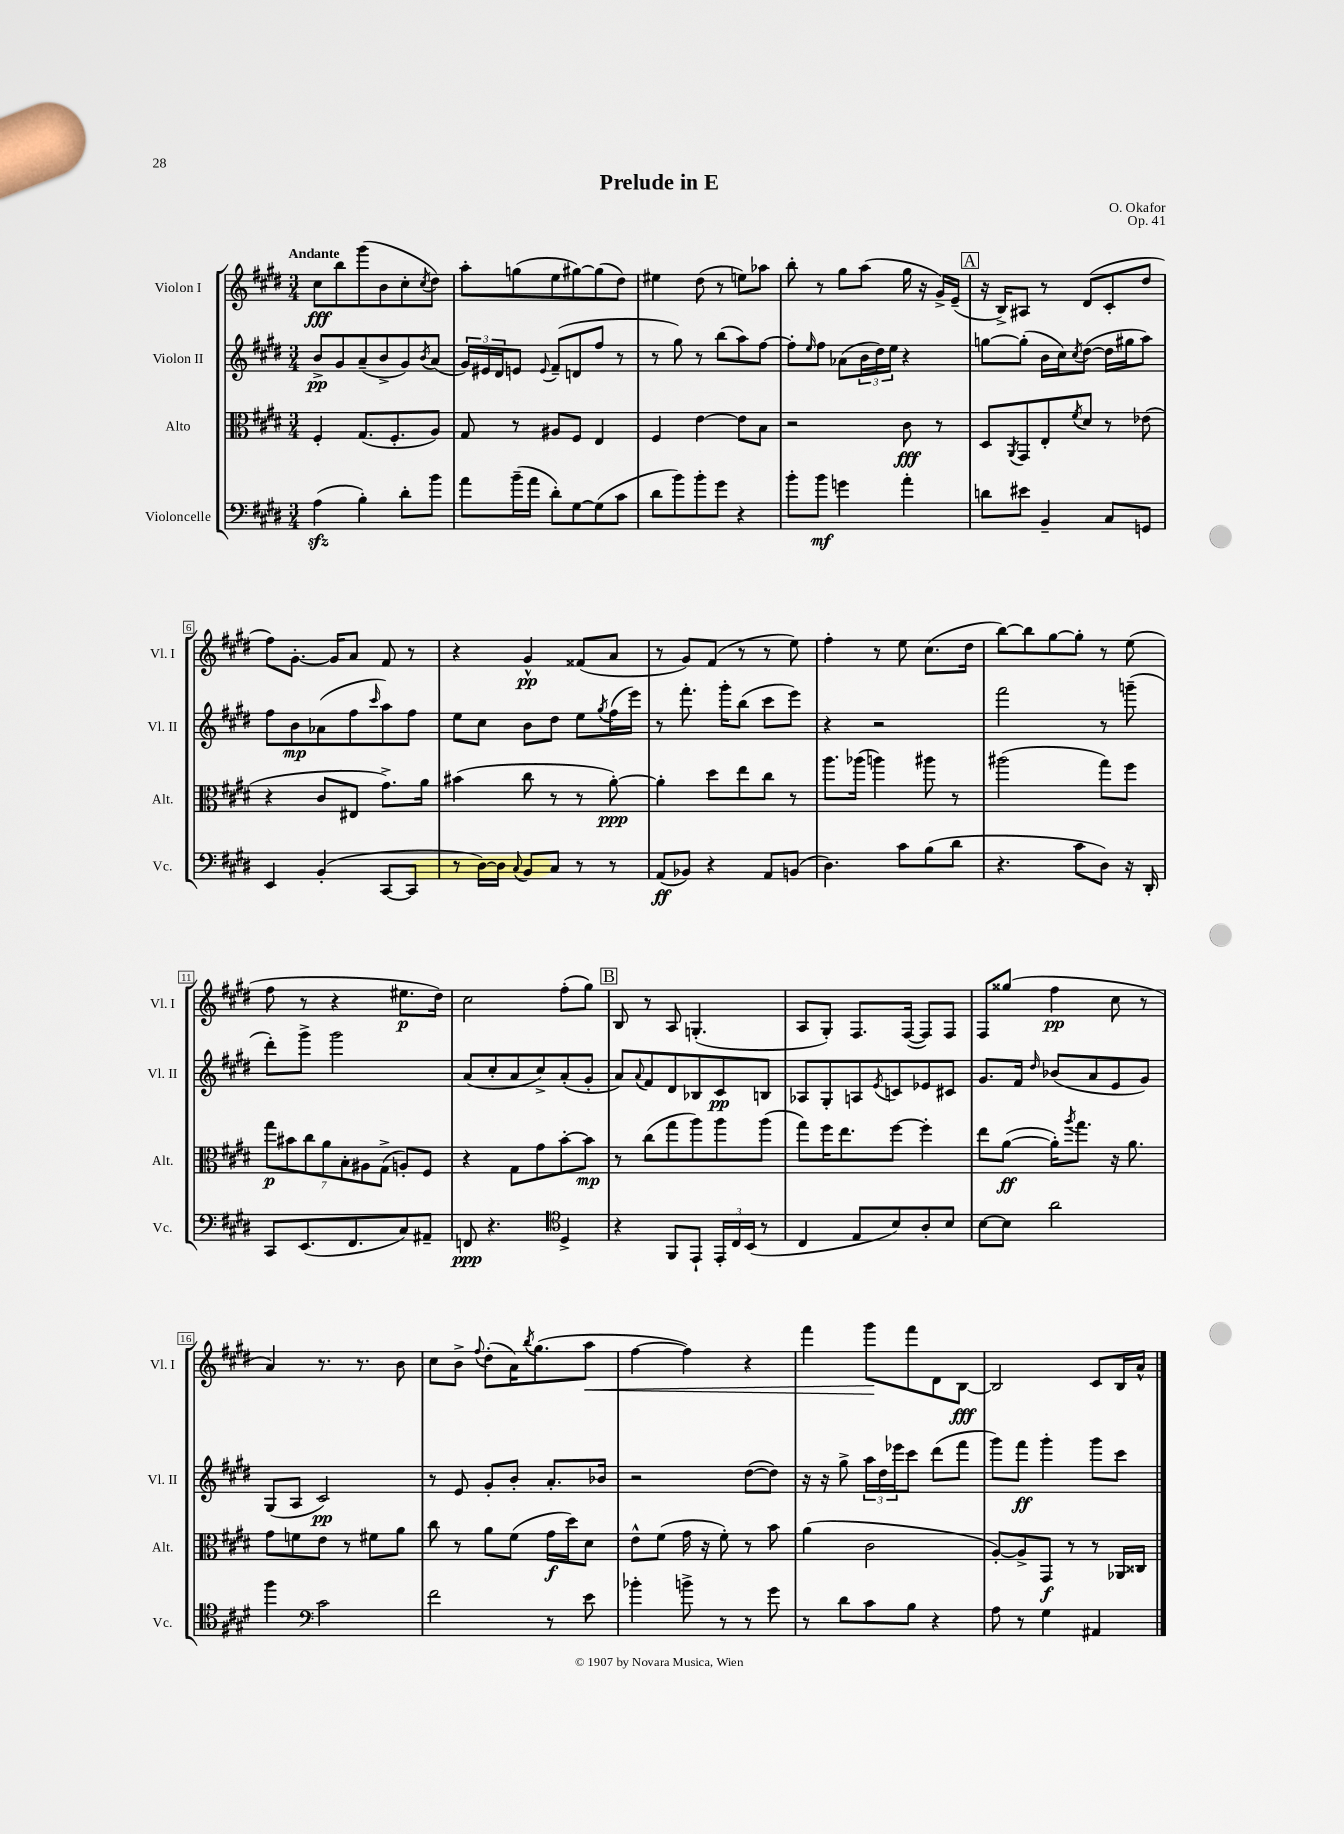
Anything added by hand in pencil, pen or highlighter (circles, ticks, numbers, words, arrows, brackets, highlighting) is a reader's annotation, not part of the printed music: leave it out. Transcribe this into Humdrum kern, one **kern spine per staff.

**kern	**kern	**kern	**kern
*staff4	*staff3	*staff2	*staff1
*clefF4	*clefC3	*clefG2	*clefG2
*k[f#c#g#d#]	*k[f#c#g#d#]	*k[f#c#g#d#]	*k[f#c#g#d#]
*M3/4	*M3/4	*M3/4	*M3/4
(4A\	4F#'/	8b^/L	8cc#\L
.	.	8g#/	8bb\
4B'\)	(8.G#/L	(8a~/	(8ggg#\
.	.	8b^/	8b\
.	8.F#'/	.	.
8d#'\L	.	8g#/)	8cc#'\
.	.	8qb/	8qcc#/
8b\J	8A/J)	(8a/J	8dd#\J)
=	=	=	=
8a\L	8G#/	24g#/LL)	8aa'\L
.	.	24e#/	.
.	.	24d#/J	.
(16b~\L	8r	8e/J	(8gg\
16a\JJ	.	.	.
.	.	8qqe/	.
8d#'\L)	8A#/L	(8f#~/L	8ee\
[8G#\	8F#/J	8d/	[8gg#\)
(8G#\]	4E/	8ff#/J	(8gg#\]
8c#\J	.	8r	8dd#\J)
=	=	=	=
8d#\L	4F#/	8r	4ee#\
8b\)	.	8gg#\)	.
8b'\	[4e\	8r	(8dd#\
8g#\J	.	(8bb\L	8r
4r	8e\]L	8aa\)	8ee\L)
.	8B\J	[8ff#\J	8aa-\J
=	=	=	=
8b'\L	2r	8ff#'\]L	8bb'\
.	.	16qqee/	.
8b\J	.	8ff#\J	8r
4g\	.	(8a-\L	8gg#\L
.	.	24b\L	(8aa\J
.	.	24dd#\)	.
.	.	24ee\JJ	.
4a'\	8c#\	4r	16gg#\
.	.	.	16r
.	8r	.	16g#^/LL)
.	.	.	(16e~/JJ
=	=	=	=
8d\L	8D#/L	[8gg\L	16r
.	.	.	16B^/LK)
.	8qAA/	.	.
8e#\J	8GG#/	(8gg'\]J	8A#/J
4BB~/	8E'/	16b\LL	8r
.	.	16cc#\J)	.
.	8qf#/	8qcc#/	.
.	8d#/J	([8dd#\J	(8d#/L
8C#/L	8r	16dd#\]LL	8c#'/
.	.	16gg#\J	.
8GG/J	(8e-\	8aa\J)	8dd#/J
=	=	=	=
4EE/	4r	8ff#\L	8ff#\L)
.	.	8b\	[8.g#'\J
(4BB'/	8c#/L	(8a-\	.
.	.	.	16g#/]LK
.	8E#/J	8ff#\	8a/J
.	.	16qqccc#/	.
[8CC#/L	8.g#^\L)	8aa\)	8f#/
8CC#/]J	.	8ff#\J	8r
.	16a\Jk	.	.
=	=	=	=
8r	(4b#\	8ee\L	4r
[16D#\LL)	.	8cc#\J	.
16D#\]JJ	.	.	.
8qqC#/	.	.	.
8BB/L	8cc#\	8b\L	4g#^^/
8C#/J	8r	8dd#\J	.
8r	8r	8ee\L	(8f##/L
.	.	8qgg#/	.
8r	[8a'\)	(16ff#\L	8a/J
.	.	16eee\JJ)	.
=	=	=	=
(8AA/L	4a'\]	8r	8r
8BB-/J)	.	8.fff#'\	8g#/L)
4r	8dd#\L	.	(8f#/J
.	.	16ggg#'\LK	.
.	8ee\	(8bb\J	8r
8AA/L	8cc#\J	8ccc#\L	8r
(8BB/J	8r	8eee\J)	8ee\)
=	=	=	=
4.D#\)	8.aa\L	4r	4ff#'\
.	(16aa-\Jk	.	.
.	4aa\)	2r	8r
8c#\L	.	.	8ee\
(8B\	8aa#\	.	(8.cc#\L
8d#\J	8r	.	.
.	.	.	16dd#\Jk
=	=	=	=
4.r	(2aa#\	2fff#\	[8bb\L)
.	.	.	8bb\]
.	.	.	[8gg#\
8c#\L	.	.	8gg#'\]J
8D#\J)	8gg#\L)	8r	8r
16r	8ff#\J	(8ggg~\	(8ee\
16DD#'/	.	.	.
=	=	=	=
8CC#/L	14gg#\L	8ddd#'\L)	8ff#\
.	14b#\	.	.
(8.EE/	.	8ggg#^\J	8r
.	14cc#\	.	.
.	14a\	.	.
.	.	2ggg#\	4r
.	14B'\	.	.
8.FF#/	.	.	.
.	14A#\	.	.
.	(14G#^\J	.	.
8C#/)	8A'/L)	.	8.ee#\L
8AA#~/J	8F#/J	.	.
.	.	.	16dd#\Jk)
=	=	=	=
8FF/	4r	(8a/L	2cc#\
4.r	.	8cc#'/	.
.	8G#\L	8a/	.
.	8g#\	8cc#^/)	.
*clefC4	*	*	*
4D#^/	[8b'\	(8a'/	(8ff#'\L
.	8b\]J	8g#'/J	8gg#\J)
=	=	=	=
4r	8r	8a/L)	8B/
.	.	8qqa/	.
.	(8cc#\L	8f#/	8r
8FF#/L	8gg#\	8d#/	8A/
8EE`/J	8aa\)	8B-/	(4.G'/
24EE'/LL	8aa\	8c#/	.
24C#/	.	.	.
(24BB/JJ	.	.	.
8r	(8aa\J	8B/J	.
=	=	=	=
4C#/	8gg#\L)	8A-/L	8A/L
.	16ff#\K	8G#'/	8G#'/J)
.	8.ee\	.	.
8E/L	.	8A/	8.F#/L
.	.	8qe/	.
8B/)	[8ff#\J	8c/	.
.	.	.	([16F#/Jk
8A'/	4ff#'\]	8e-/	8F#/]L)
8B/J	.	8c#/J	8F#/J
=	=	=	=
[8B\L	8ee\L	8.g#/L	8F#/L
8B\]J	([8a\J	.	(8gg##/J
.	.	16f#/Jk	.
.	.	16qqdd#/	.
2a\	16a'\]LK)	(8b-/L	4ff#\
.	8qaa/	.	.
.	8.gg#\J	.	.
.	.	8a/	.
.	16r	8e/	8cc#\
.	8.a\	.	.
.	.	8g#/J)	8r
=	=	=	=
4ff#\	8g#\L	(8G#/L	4a/)
.	8f\	8A/J	.
*clefF4	*	*	*
2c#\	8e\J	2c#/)	8.r
.	8r	.	.
.	.	.	8.r
.	8f#\L	.	.
.	8a\J	.	8b\
=	=	=	=
2f#\	8cc#\	8r	8cc#\L
.	8r	8e/	8b^\J
.	.	.	8qqff#/
.	8a\L	8g#'/L	(8dd#'\L
.	(8f#\J	8b'/J	16a\K)
.	.	.	8qbb/
.	.	.	(8.gg#\
8r	16g#\LL	8.a'/L	.
.	16dd#\J)	.	.
8e\	8d#\J	.	8aa\J
.	.	16b-/Jk	.
=	=	=	=
4b-'\	8e^^\L	2r	[4ff#\
.	(8f#\J	.	.
8b^\	16g#\	.	4ff#\])
.	16r	.	.
8r	8f#'\)	.	.
8r	8r	([8dd#\L	4r
8g#\	8b\	8dd#\]J)	.
=	=	=	=
8r	(4a\	16r	4fff#\
.	.	16r	.
8d#\L	.	8gg#^\	.
8c#\	2c#\	24aa\LL	8ggg#\L
.	.	24dd#\	.
.	.	24eee-\J	.
8B\J	.	8ccc#\J	8fff#\
4r	.	(8ddd#\L	8d#\
.	.	8fff#\J	[8B\J
=	=	=	=
8A\	[8A'/L)	8ggg#\L)	2B/]
8r	8A^/]	8fff#\J	.
4G#\	8GG#/J	4ggg#'\	.
.	8r	.	.
4AA#/	8r	8ggg#\L	8c#/L
.	16AA-/LL	8ccc#\J	16B/L
.	16C##/JJ	.	16a^^/JJ
==	==	==	==
*-	*-	*-	*-
